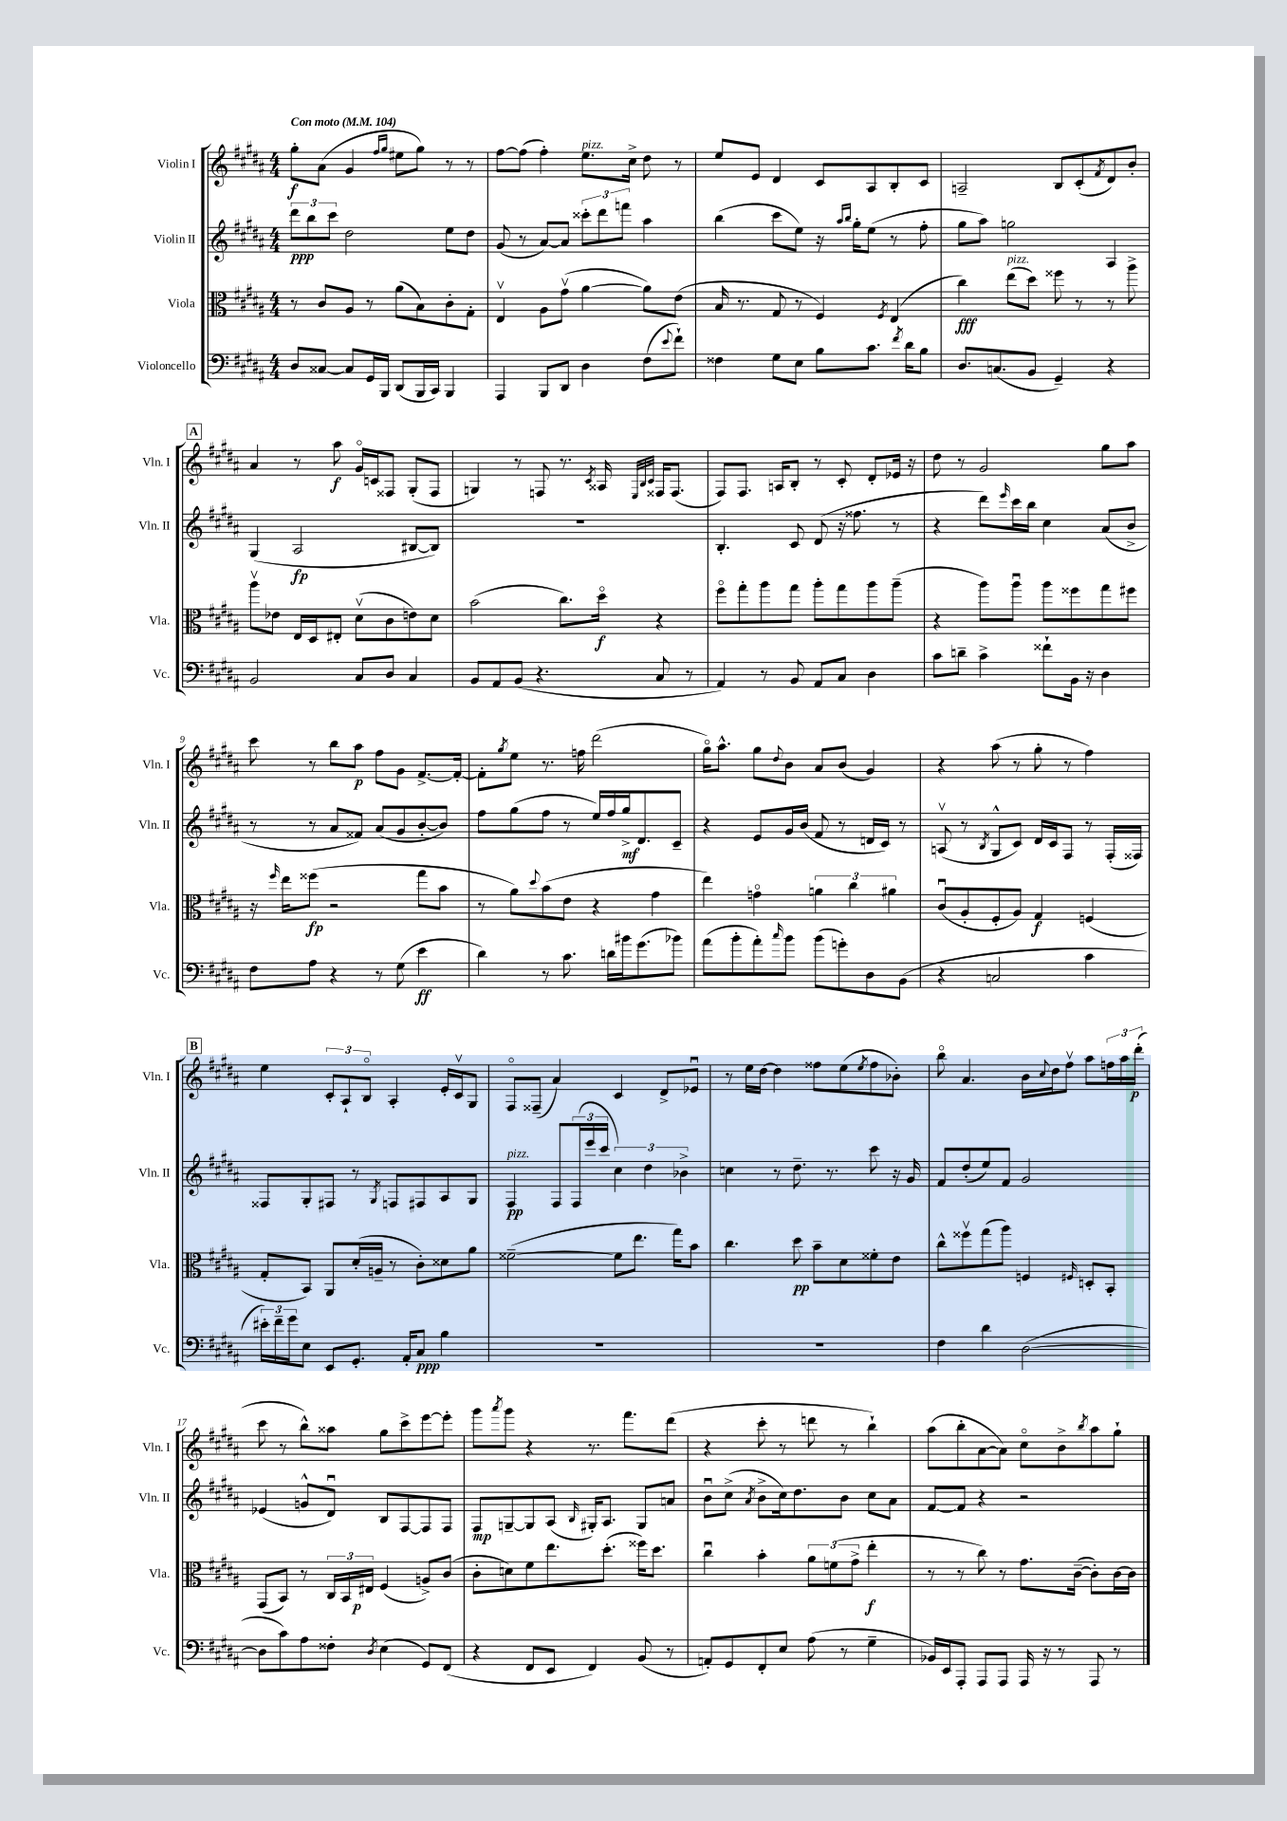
<<
\new StaffGroup <<
\new Staff = "s0" \with { instrumentName = "Violin I" shortInstrumentName = "Vln. I" } {
    \clef treble \key b \major \numericTimeSignature \time 4/4 \tempo "Con moto" 4 = 104
    gis''8-.\f ais'8( gis'4 \grace { fis''16 gis''16 } eis''8 gis''8) r8 r8 |
    fis''8~ fis''8( fis''4-.) e''8.^\markup { \italic "pizz." } cis''16-> dis''8 r8 |
    e''8 e'8 dis'4 cis'8 ais8 b8-. cis'8 |
    a2-- b8 cis'8-.( \acciaccatura { fis'8 } dis'8) b'8-. |
    \mark \markup { \box "A" } ais'4 r8 ais''8\f gis'16\flageolet c'16 fisis8 gis8-.( fisis8 |
    g4) r8 f8 r8. \acciaccatura { cis'8 } aisis16 \grace { e32 b32 cis'32 } fisis16 fisis8.( |
    fis8) fis8. a16 b8-. r8 cis'8-. dis'8-. ees'16 r16 |
    dis''8 r8 gis'2 gis''8 ais''8 |
    cis'''8 r8 b''8 ais''8\p fis''8 gis'8 fis'8.~-> fis'16~-. |
    fis'8-. \acciaccatura { gis''8 } e''8 r8. f''16 dis'''2( |
    gis''16\flageolet) ais''8.-^ gis''8 \appoggiatura { dis''8 } b'8 ais'8 b'8( gis'4) |
    r4 ais''8( r8 gis''8-. r8 fis''4) |
    \mark \markup { \box "B" } e''4 \tuplet 3/2 { cis'8-. ais8-! b8\flageolet } ais4-. e'16-. cis'16\upbow gis8 |
    fis8\flageolet fisis8--( ais'4) cis'4 dis'8-> ees'8\downbow |
    r8 e''16 dis''16~ dis''4 fisis''8 e''8( \acciaccatura { e''8 } fisis''8 bes'8-.) |
    b''8\flageolet ais'4. b'16 \appoggiatura { cis''8 } dis''16 fis''8\upbow ais''8 \tuplet 3/2 { f''16 ais''16 dis'''16-.\p( } |
    cis'''8 r8 b''8-^) aisis''8 gis''8 cis'''8-> e'''8~ e'''8-. |
    gis'''8 \acciaccatura { ais'''8 } gis'''8 r4 r8. fis'''8. dis'''8( |
    r4 cis'''8-. r8 d'''8 r8 b''4-!) |
    ais''8( b''8-. ais'8~ ais'8) cis''8\flageolet b'8-> \acciaccatura { b''8 } ais''8 gis''8-! \bar "|." |
}
\new Staff = "s1" \with { instrumentName = "Violin II" shortInstrumentName = "Vln. II" } {
    \clef treble \key b \major \numericTimeSignature \time 4/4
    \tuplet 3/2 { dis'''8\ppp b''8 cis'''8 } dis''2 e''8 dis''8 |
    gis'8( r8 ais'8~) ais'8 \tuplet 3/2 { cisis'''8-. dis'''8 f'''8 } ais''4 |
    b''4( cis'''8 e''8) r16 \grace { ais''16 b''16 } gis''16-. e''8( r8 fis''8-. |
    gis''8 ais''8) g''2 ais4 |
    \mark \markup { \box "A" } gis4( ais2\fp bis8~ bis8) |
    R1 |
    b4.-. cis'8 dis'8( r16 fisis''8. r8 |
    r4 dis'''8) \grace { e'''16 } cis'''16 b''16 cis''4 ais'8( b'8-> |
    r8 r8 ais'8 fisis'8) ais'8( gis'8 b'8~-. b'8) |
    fis''8 gis''8( fis''8 r8 e''16) fis''16 gis''16->\mf dis'8. cis'8-- |
    r4 e'8 gis'16 b'16( fis'8 r8 d'16 cis'16) r8 |
    a8\upbow( r8 \acciaccatura { b8 } gis8-^ cis'8) dis'16 cis'16 fis8 r8 fis16-.( fisis16) |
    \mark \markup { \box "B" } fisis8 gis8-. fis8 r8 \acciaccatura { gis8 } f8 fis8 ais8 gis8 |
    fis4\pp^\markup { \italic "pizz." } fis8 \tuplet 3/2 { fis16( e'''16 cis'''16 } \tuplet 3/2 { cis''4) dis''4 bes'4-> } |
    c''4 r8 dis''8.-- r8. cis'''8 r16 gis'16 |
    fis'8 dis''8-.( e''8) fis'8 gis'2 |
    ees'4( g'8-^ dis'8\downbow) b8 fis8~ fis8 fis8 |
    fis8\mp g8~-- g8 ais8( \grace { b16 } gis16-.) ais8. gis8 a'8 |
    b'8\downbow cis''8->( \acciaccatura { ais'8 } b'8-> cis''16) dis''8. b'8 cis''8 ais'8 |
    fis'8~ fis'8 r4 r2 \bar "|." |
}
\new Staff = "s2" \with { instrumentName = "Viola" shortInstrumentName = "Vla." } {
    \clef alto \key b \major \numericTimeSignature \time 4/4
    r8 cis'8 ais8 r8 ais'8( b8) cis'8-. gis8-. |
    e4\upbow ais8 gis'8\upbow( ais'4~ ais'8) e'8( |
    b16 r8. gis8 r8 fis4) \acciaccatura { fis8 } e4( |
    cis''4\fff) e''8^\markup { \italic "pizz." }( dis''8) fisis''8 r8 r8 ais''8-> |
    \mark \markup { \box "A" } ais''8\upbow ees'8 e16 dis16 eis8-. dis'8\upbow( cis'8 e'8) dis'8 |
    b'2( cis''8.) dis''16\flageolet\f r4 |
    fis''8\flageolet gis''8-. ais''8 gis''8 ais''8-. gis''8 ais''8 ais''8--( |
    r4 ais''8) ais''8\downbow ais''8 fisis''8 gis''8 fis''8 |
    r16 \grace { fis''16 } e''16 fisis''8\fp( r2 gis''8 b'8 |
    r8 ais'8) \appoggiatura { dis''8 } b'8( e'8 r4 gis'4 |
    e''4) g'4\flageolet \tuplet 3/2 { a'4 cis''4 ais'4 } |
    cis'8\downbow( ais8-. fis8-. ais8) gis4\f f4( |
    \mark \markup { \box "B" } gis8-. b,8) ais,8 dis'16-.( a16-- r8 cis'8-.) disis'8 ais'8 |
    fisis'2~--( fisis'8 e''8. gis''16) b'8 |
    cis''4. dis''8\pp b'8-- dis'8 fisis'8-. e'8 |
    cis''8-^ fisis''8\upbow gis''8( ais''8) f4 \grace { fis16 } d8-. b,8-. |
    gis,8( b,8) r8 \tuplet 3/2 { cis16 b,16 eis16\p } fis4( a8->) cis'8( |
    cis'8-. d'8) fis'8 e''8. dis''8.-.( fisis''16) dis''8. |
    cis''4\downbow b'4-. \tuplet 3/2 { ais'8 f'8( gis'8-> } e''4-.\f |
    r8 r8 cis''8) r8 gis'8. cis'16~--( cis'8-.) cis'16~ cis'16 \bar "|." |
}
\new Staff = "s3" \with { instrumentName = "Violoncello" shortInstrumentName = "Vc." } {
    \clef bass \key b \major \numericTimeSignature \time 4/4
    dis8 cisis8~ cisis8 gis,16 b,,16 dis,8( b,,16 cis,16) b,,4 |
    ais,,4 b,,8 dis,8 dis4 fis8( \appoggiatura { e'8 } fis'8-!) |
    fisis4 gis8 e8 b8 cis'8. \acciaccatura { fis'8 } dis'16 b8 |
    dis8. c8.( b,8 gis,4--) r4 |
    \mark \markup { \box "A" } b,2 cis8 dis8 cis4 |
    b,8 ais,8 b,8( r4. cis8 r8 |
    ais,4) r8 b,8 ais,8 cis8 dis4 |
    cis'8 d'8-- cis'4-> fisis'8-! b,16 r16 dis4 |
    fis8 ais8 r4 r8 gis8( e'4\ff |
    dis'4) r8 cis'8. d'16 bis'16 gis'8.( bes'8) |
    ais'8( b'8-. ais'8-.) \grace { cis''16 } b'8 b'8( g'8-.) dis8 b,8( |
    r4 c2 cis'4 |
    \mark \markup { \box "B" } \tuplet 3/2 { eis'16-.) fis'16-- gis'16 } e8 e,8 gis,8.-. ais,16-. cis8\ppp b4 |
    R1 |
    R1 |
    fis4 dis'4 dis2~( |
    dis8 cis'8) ais8 fisis8-. \acciaccatura { dis8 } e4( gis,8) fis,8( |
    r4 fis,8 e,8 fis,4) b,8( r8 |
    a,8-.) gis,8 fis,8-. e8 ais8( r8 gis4-- |
    bes,16) e,16 ais,,8-. ais,,8 ais,,8 ais,,16 r16 r8 ais,,8 r8 \bar "|." |
}
>>
>>
